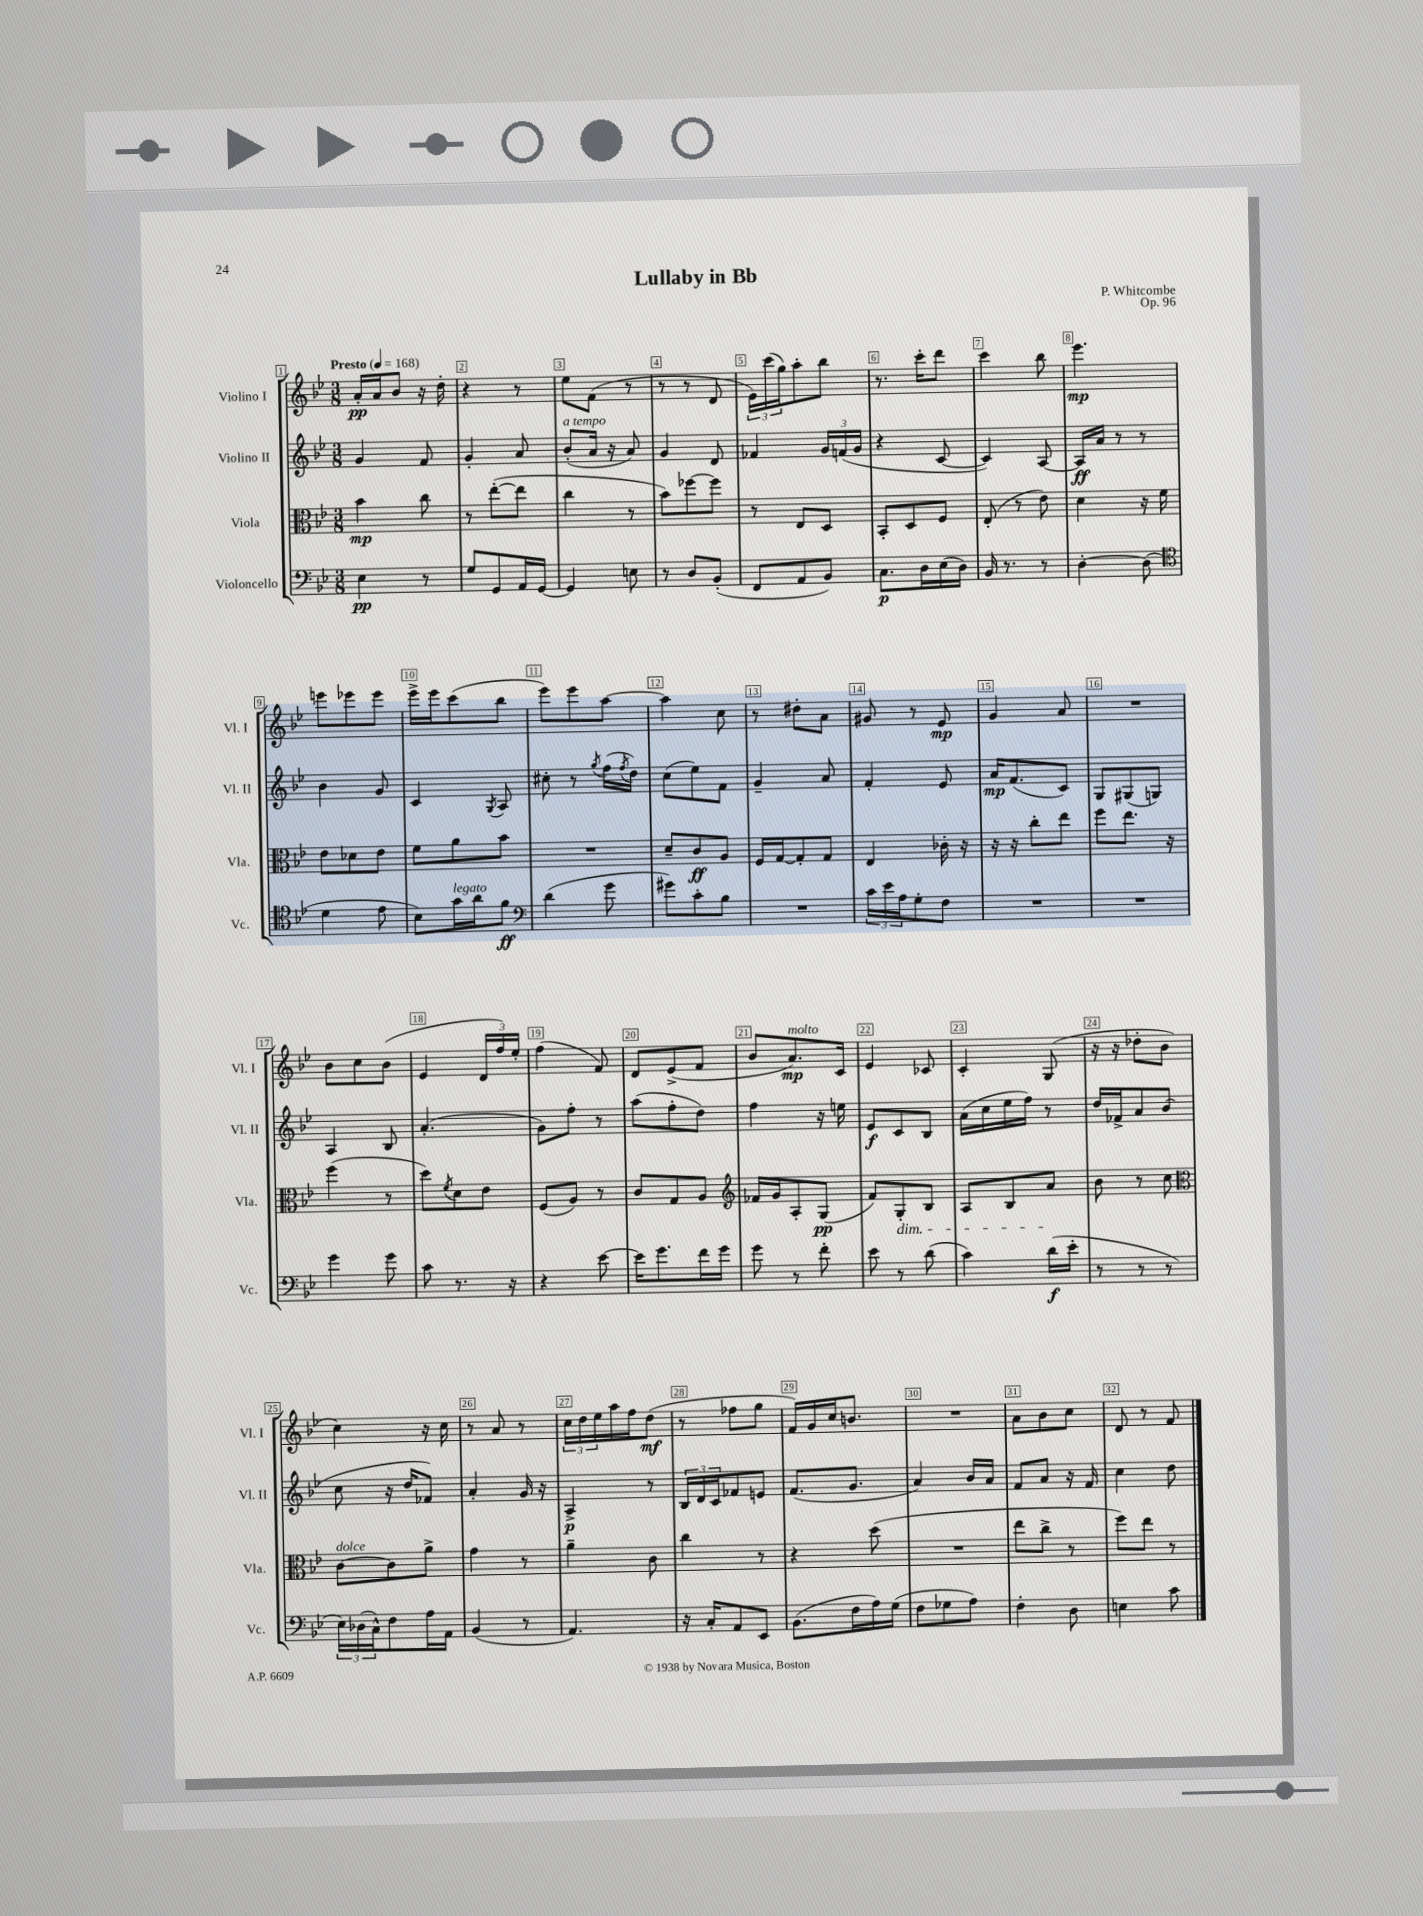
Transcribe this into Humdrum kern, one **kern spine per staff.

**kern	**dynam	**kern	**dynam	**kern	**dynam	**kern	**dynam
*part4	*part4	*part3	*part3	*part2	*part2	*part1	*part1
*staff4	*staff4	*staff3	*staff3	*staff2	*staff2	*staff1	*staff1
*I"Violoncello	*	*I"Viola	*	*I"Violino II	*	*I"Violino I	*
*I'Vc.	*	*I'Vla.	*	*I'Vl. II	*	*I'Vl. I	*
*clefF4	*	*clefC3	*	*clefG2	*	*clefG2	*
*k[b-e-]	*	*k[b-e-]	*	*k[b-e-]	*	*k[b-e-]	*
*M3/8	*	*M3/8	*	*M3/8	*	*M3/8	*
*MM168	*	*MM168	*	*MM168	*	*MM168	*
=1	=1	=1	=1	=1	=1	=1	=1
!	!	!	!	!	!	!LO:TX:a:B:t=Presto	!
4E-\	pp	4b-\	mp	4g/	.	16a'/LL	pp
.	.	.	.	.	.	16a/J	.
.	.	.	.	.	.	8b-/J	.
8r	.	8cc\	.	8f/	.	16r	.
.	.	.	.	.	.	16dd'\	.
=2	=2	=2	=2	=2	=2	=2	=2
8G/L	.	8r	.	4g'/	.	4r	.
8GG/	.	([8ee-'\L	.	.	.	.	.
16AA/L	.	8ee-\J]	.	8a/	.	8r	.
[16GG/JJ	.	.	.	.	.	.	.
=3	=3	=3	=3	=3	=3	=3	=3
!	!	!	!	!LO:TX:a:i:t=a tempo	!	!	!
4GG/]	.	4cc\	.	(8b-'/L	.	8ee-\L	.
.	.	.	.	16a/Jk	.	(8f\J	.
.	.	.	.	16r	.	.	.
8En\	.	8r	.	8a/)	.	8r	.
=4	=4	=4	=4	=4	=4	=4	=4
8r	.	8b-\L)	.	4g/	.	8r	.
8D/L	.	[8ff-X\	.	.	.	8r	.
(8BB-'/J	.	8ff-\J]	.	8d/	.	8d/	.
=5	=5	=5	=5	=5	=5	=5	=5
8FF/L	.	8r	.	4f-X/	.	24e-\LL)	.
.	.	.	.	.	.	(24ccc\	.
.	.	.	.	.	.	24gg\J)	.
8AA/	.	8E-/L	.	.	.	8aa'\	.
8BB-/J)	.	8D/J	.	24g/LL	.	8bb-\J	.
.	.	.	.	(24fn/	.	.	.
.	.	.	.	24g/JJ	.	.	.
=6	=6	=6	=6	=6	=6	=6	=6
8.C\L	p	8BB-'/L	.	4r	.	8.r	.
.	.	8D/	.	.	.	.	.
16D\L	.	.	.	.	.	16ccc'\KL	.
(16E-\	.	8F/J	.	[8c/	.	8ddd\J	.
16D\JJ)	.	.	.	.	.	.	.
=7	=7	=7	=7	=7	=7	=7	=7
16BB-/	.	(8E-'/	.	4c/])	.	4ccc\	.
8.r	.	.	.	.	.	.	.
.	.	8r	.	.	.	.	.
8r	.	8e-\)	.	[8A/	.	8bb-\	.
=8	=8	=8	=8	=8	=8	=8	=8
[4D'\	.	4d\	.	16A/LL]	ff	4.eee-\	mp
.	.	.	.	16a/JJ	.	.	.
.	.	.	.	8r	.	.	.
(8D\]	.	16r	.	8r	.	.	.
.	.	16f\	.	.	.	.	.
!!LO:LB:g=z
=9	=9	=9	=9	=9	=9	=9	=9
*clefC4	*	*	*	*	*	*	*
4d\	.	8e-\L	.	4b-\	.	8eeen\L	.
.	.	8d-X\	.	.	.	8eee-X\	.
8e-\	.	8e-\J	.	8g/	.	8eee-\J	.
=10	=10	=10	=10	=10	=10	=10	=10
8B-\L)	.	8f\L	.	4c/	.	16eee-^\LL	.
.	.	.	.	.	.	16eee-\J	.
!LO:TX:a:i:t=legato	!	!	!	!	!	!	!
16g\L	.	8a\	.	.	.	(8ccc\	.
16a\J	.	.	.	.	.	.	.
.	.	.	.	8qG/	.	.	.
8f\J	ff	8b-\J	.	8A/	.	8bb-\J	.
=11	=11	=11	=11	=11	=11	=11	=11
*clefF4	*	*	*	*	*	*	*
(4d\	.	4.r	.	8cc#X'\	.	8eee-\L)	.
.	.	.	.	8r	.	8eee-\	.
.	.	.	.	8qgg/	.	.	.
8g\	.	.	.	(16ff\LL	.	[8aa\J	.
.	.	.	.	8qff/	.	.	.
.	.	.	.	16dd\JJ)	.	.	.
=12	=12	=12	=12	=12	=12	=12	=12
8g#X\L)	.	8d~/L	.	(8cc\L	.	4aa\]	.
8c'\	.	8c/	ff	8ee-\)	.	.	.
8B-\J	.	8A/J	.	8f\J	.	8cc\	.
=13	=13	=13	=13	=13	=13	=13	=13
4.r	.	16F/LL	.	4g~/	.	8r	.
.	.	[16G/J	.	.	.	.	.
.	.	8G'/]	.	.	.	8dd#X'\L	.
.	.	8G/J	.	8a/	.	8a\J	.
=14	=14	=14	=14	=14	=14	=14	=14
24c\LL	.	4E-/	.	4f'/	.	8g#X/	.
24e-\	.	.	.	.	.	.	.
24A\J	.	.	.	.	.	.	.
8G'\	.	.	.	.	.	8r	.
8F\J	.	16c-X'\	.	8e-/	.	8e-/	mp
.	.	16r	.	.	.	.	.
=15	=15	=15	=15	=15	=15	=15	=15
4.r	.	16r	.	16a/KL	mp	4g/	.
.	.	16r	.	(8.f/	.	.	.
.	.	8cc'\L	.	.	.	.	.
.	.	8ee-\J	.	8c/J)	.	8a/	.
=16	=16	=16	=16	=16	=16	=16	=16
4.r	.	8ff\L	.	8G/L	.	4.r	.
.	.	8.ee-\J	.	(8G#X/	.	.	.
.	.	.	.	8Gn/J)	.	.	.
.	.	16r	.	.	.	.	.
!!LO:LB:g=z
=17	=17	=17	=17	=17	=17	=17	=17
4g\	.	(4ff\	.	4A/	.	8b-\L	.
.	.	.	.	.	.	8cc\	.
8g\	.	8r	.	8B-/	.	(8b-\J	.
=18	=18	=18	=18	=18	=18	=18	=18
8c\	.	8dd\L)	.	(4.a'/	.	4e-/	.
.	.	8qf/	.	.	.	.	.
8.r	.	8d\	.	.	.	.	.
.	.	8e-\J	.	.	.	24d/LL	.
.	.	.	.	.	.	24ff/)	.
16r	.	.	.	.	.	.	.
.	.	.	.	.	.	24ee-'/JJ	.
=19	=19	=19	=19	=19	=19	=19	=19
4r	.	(8F/L	.	8g\L)	.	(4ff\	.
.	.	8A/J)	.	8ff'\J	.	.	.
[8e-\	.	8r	.	8r	.	8f/)	.
=20	=20	=20	=20	=20	=20	=20	=20
16e-\KL]	.	8c/L	.	(8aa\L	.	8d/L	.
8.g\	.	.	.	.	.	.	.
.	.	8G/	.	8ff'\	.	(8e-^/	.
16f\L	.	8A/J	.	8dd\J)	.	8f/J	.
16g\JJ	.	.	.	.	.	.	.
=21	=21	=21	=21	=21	=21	=21	=21
*	*	*clefG2	*	*	*	*	*
8g\	.	16f-X/LL	.	4ff\	.	8b-/L	.
.	.	16g/J	.	.	.	.	.
!	!	!	!	!	!	!LO:TX:a:i:t=molto	!
8r	.	8A'/	.	.	.	8.a/)	mp
8f'\	.	(8G/J	pp	16r	.	.	.
.	.	.	.	16een\	.	16c/Jk	.
=22	=22	=22	=22	=22	=22	=22	=22
8e-\	.	8f/L)	.	8e-/L	f	4e-/	.
!	!	!LO:TX:b:i:t=dim.	!	!	!	!	!
8r	.	8G'/	.	8c/	.	.	.
(8d\	.	8B-/J	.	8B-/J	.	8c-X/	.
=23	=23	=23	=23	=23	=23	=23	=23
4c\)	.	8A/L	.	(16a\LL	.	4c'/	.
.	.	.	.	16cc\	.	.	.
.	.	8B-/	.	16ee-\	.	.	.
.	.	.	.	16ff\JJ)	.	.	.
(16d\LL	f	8a/J	.	8r	.	(8G/	.
16e-'\JJ	.	.	.	.	.	.	.
=24	=24	=24	=24	=24	=24	=24	=24
8r	.	8b-\	.	16dd/LL	.	16r	.
.	.	.	.	16f-X^/J	.	16r	.
8r	.	8r	.	8a/	.	8dd-X'\L	.
8r	.	8cc\	.	(8b-/J	.	8b-\J	.
!!LO:LB:g=z
=25	=25	=25	=25	=25	=25	=25	=25
*	*	*clefC3	*	*	*	*	*
!	!	!LO:TX:a:i:t=dolce	!	!	!	!	!
24E-\LL)	.	[8c\L	.	8cc\	.	4cc\)	.
(24D-X\	.	.	.	.	.	.	.
24C^^\J)	.	.	.	.	.	.	.
8F\	.	8c\]	.	16r	.	.	.
.	.	.	.	16dd/KL	.	.	.
16A\L	.	8a^\J	.	8f-X/J)	.	16r	.
16AA\JJ	.	.	.	.	.	16cc\	.
=26	=26	=26	=26	=26	=26	=26	=26
(4BB-/	.	4g\	.	4a'/	.	8r	.
.	.	.	.	.	.	8a/	.
8r	.	8r	.	16g/	.	8r	.
.	.	.	.	16r	.	.	.
=27	=27	=27	=27	=27	=27	=27	=27
4.AA/)	.	4a~\	.	4A^/	p	24cc\LL	.
.	.	.	.	.	.	24dd\	.
.	.	.	.	.	.	24ee-\	.
.	.	.	.	.	.	16aa\	.
.	.	.	.	.	.	16ff\J	.
.	.	8c\	.	8r	.	(8dd\J	mf
=28	=28	=28	=28	=28	=28	=28	=28
16r	.	4cc\	.	24B-/LL	.	8r	.
.	.	.	.	24d/	.	.	.
16C'/KL	.	.	.	.	.	.	.
.	.	.	.	24c/J	.	.	.
8AA/	.	.	.	8f-X/	.	8ff-X\L	.
8EE-/J	.	8r	.	8en/J	.	8gg\J	.
=29	=29	=29	=29	=29	=29	=29	=29
(8.BB-\L	.	4r	.	(8.f/L	.	16f/LL)	.
.	.	.	.	.	.	16g/	.
.	.	.	.	.	.	16cc/J	.
16F\L	.	.	.	8.g/J	.	8.bn/J	.
16A\)	.	(8dd\	.	.	.	.	.
(16G\JJ	.	.	.	.	.	.	.
=30	=30	=30	=30	=30	=30	=30	=30
8F\L	.	4.r	.	4a/)	.	4.r	.
8G-X\	.	.	.	.	.	.	.
8A\J)	.	.	.	16b-/LL	.	.	.
.	.	.	.	16a/JJ	.	.	.
=31	=31	=31	=31	=31	=31	=31	=31
4F'\	.	8ee-\L	.	8f/L	.	8a\L	.
.	.	8cc^\J	.	8a/J	.	8b-\	.
8D\	.	8r	.	16r	.	8cc\J	.
.	.	.	.	16f/	.	.	.
=32	=32	=32	=32	=32	=32	=32	=32
4En\	.	8ff\L)	.	4cc\	.	8d/	.
.	.	8ee-\J	.	.	.	8r	.
8c\	.	8r	.	8dd\	.	8f/	.
==	==	==	==	==	==	==	==
*-	*-	*-	*-	*-	*-	*-	*-
